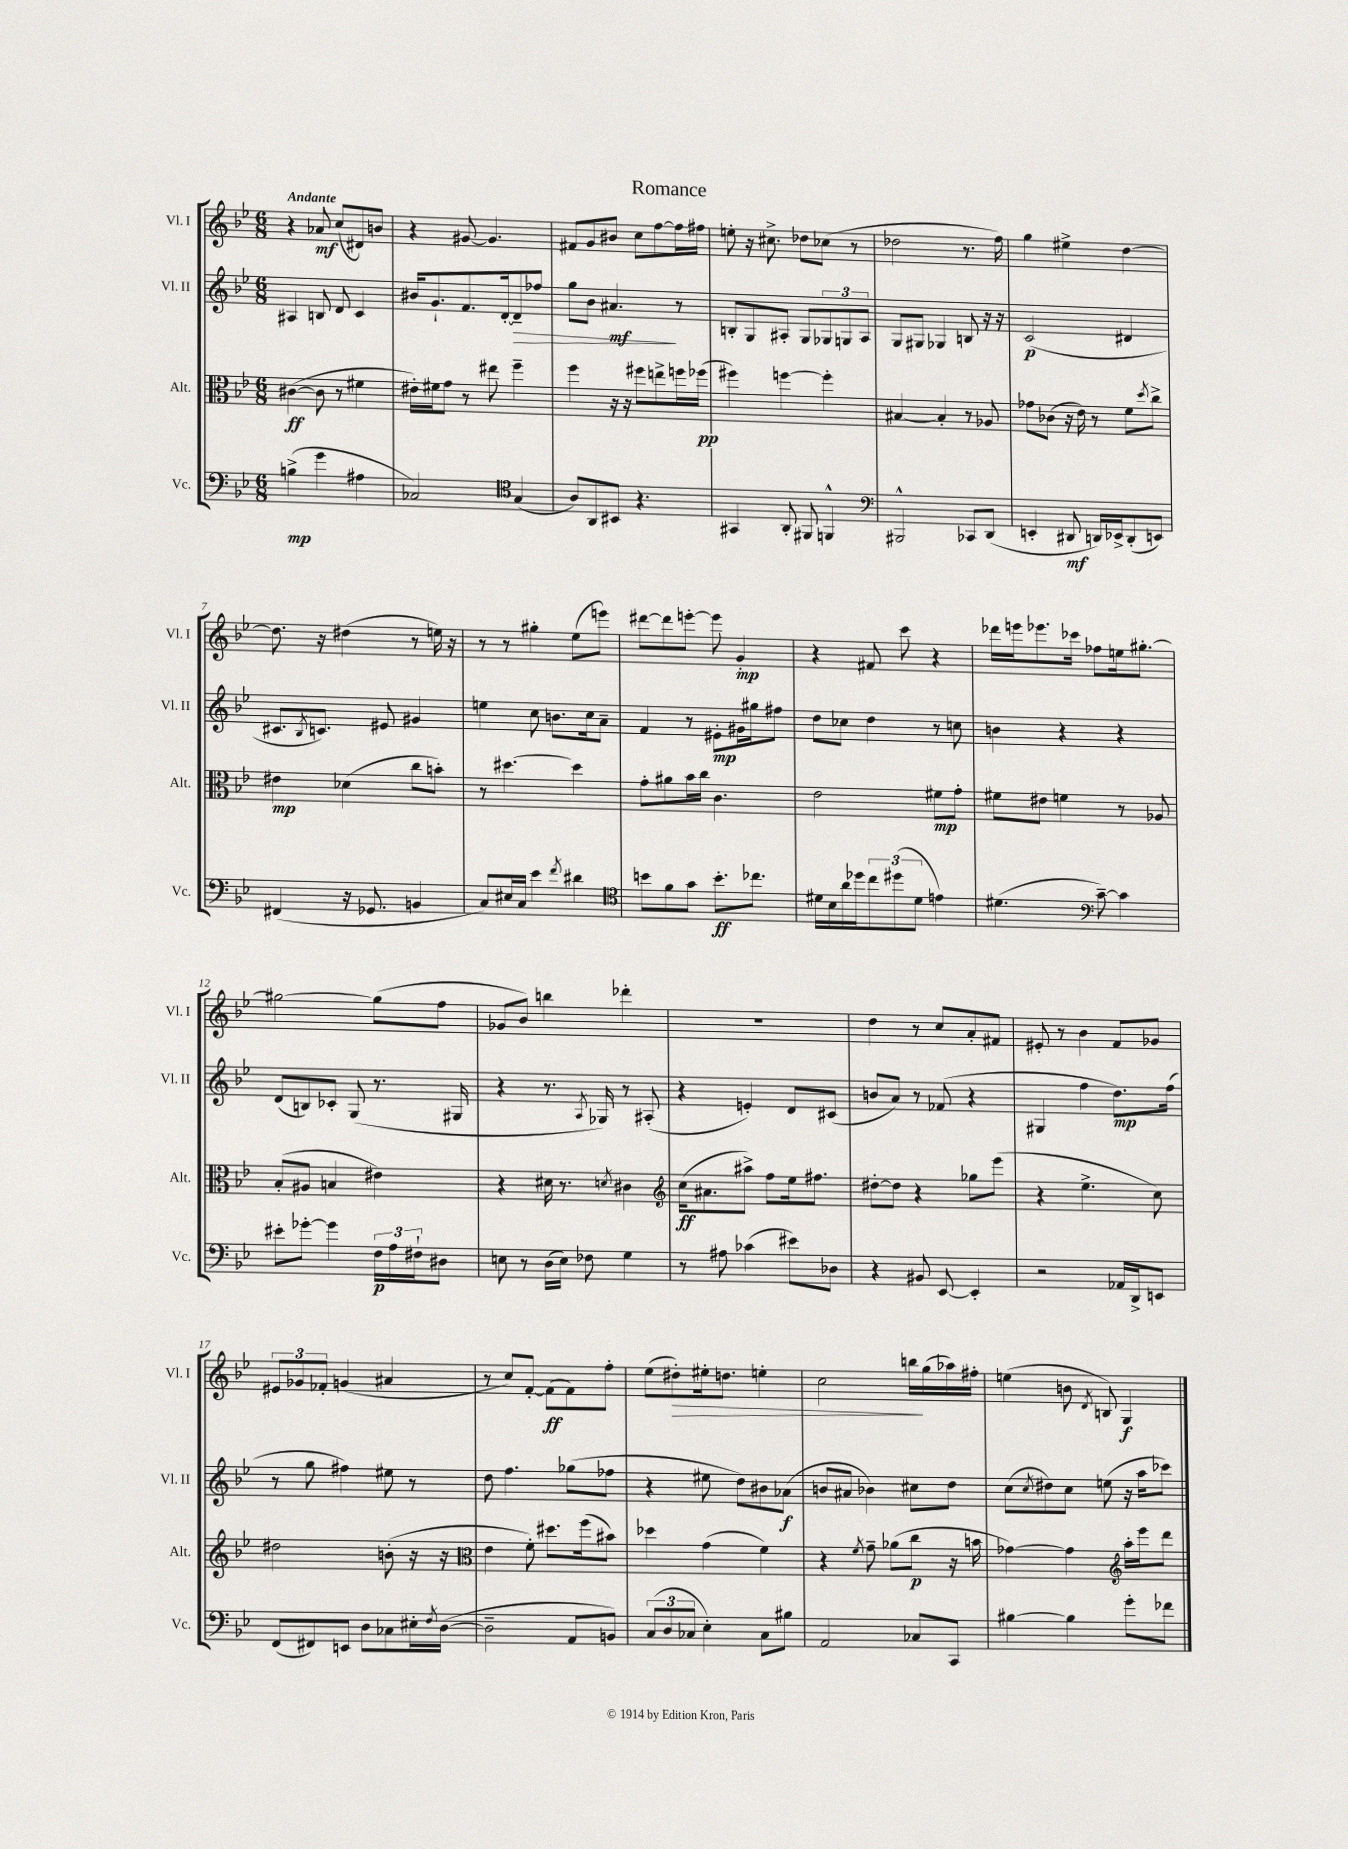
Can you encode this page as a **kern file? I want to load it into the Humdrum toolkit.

**kern	**kern	**kern	**kern
*staff4	*staff3	*staff2	*staff1
*clefF4	*clefC3	*clefG2	*clefG2
*k[b-e-]	*k[b-e-]	*k[b-e-]	*k[b-e-]
*M6/8	*M6/8	*M6/8	*M6/8
(4B^	([4c#	4A#	4r
4g	8c#]	8B	8a-
.	8r	8d	(8cc
4A#	4f#	4c	8d#)
.	.	.	8b
=	=	=	=
2C-)	16e#')	16b#	4r
.	16f#	8.g`	.
.	8g	.	.
.	8r	8.f	[8g#
.	8ee#	.	4.g#]
.	.	[16d'	.
*clefC4	*	*	*
(4G	4ff~	8d~]	.
.	.	8ff-	.
=	=	=	=
8A)	4ff	8gg	8f#
8AA	.	8b-	8g
8BB#	16r	4.a#	8b#
.	16r	.	.
4.r	8ff#	.	8cc
.	8ee^	.	[8ff
.	16ff	8r	16ff]
.	(16ff-	.	16ff#
=	=	=	=
4GG#	4ff#)	8B'	8ee'
.	.	8G	16r
.	.	.	8.cc#^
8AA'	[4ff	8A#'	.
8FF#	.	8G	8dd-
4FF^^	4ff']	12G-	(8cc-
.	.	12G	.
.	.	.	8r
.	.	12A#	.
=	=	=	=
*clefF4	*	*	*
2BBB#^^	[4B#	8G	2dd-
.	.	8G#	.
.	4B#']	4G-	.
8CC-	8r	8B	8.r
(8DD	8A-	16r	.
.	.	16r	16ff)
=	=	=	=
4EE'	8g-	(2c	4gg
.	(8c-	.	.
8DD#	16r	.	4ee#^
.	16e-)	.	.
16DD)	8r	.	.
16EE-^	.	.	.
(8DD'	8f	4d#	[4dd
.	8qdd	.	.
8EE)	8cc^	.	.
=	=	=	=
(4FF#	4e#	8.c#	8.dd]
.	.	8qB-	.
.	.	8.c)	16r
16r	(4d-	.	(4dd#
8.GG-	.	.	.
.	.	8e#	.
4BB	8cc	4g#	8r
.	8b')	.	16ee)
.	.	.	16r
=	=	=	=
8C)	8r	4ee	8r
16E#	[4.dd#	.	8r
16C	.	.	.
4e-	.	8cc	4gg#'
.	.	8.b	.
8qf	.	.	.
4d#	4dd#]	.	(8ee-
.	.	16cc	.
.	.	8a~	8eee)
=	=	=	=
*clefC4	*	*	*
8b	8g'	4f	[8ddd#
8f	8a#	.	8ddd#]
8g	16b-	8r	[8eee'
.	16cc	.	.
8.b'	4.c	8e#'	8eee]
.	.	16g#	4g'
8.cc-	.	16gg#	.
.	.	8ff#	.
=	=	=	=
16d#	2e-	8dd	4r
16B-	.	.	.
16a	.	8cc-	.
16dd-	.	.	.
12cc	.	4dd	8f#
(12dd#	.	.	.
.	.	.	8ccc
12d#	.	.	.
4e)	8f#	8r	4r
.	8g'	8cc	.
=	=	=	=
(4.d#	8f#	4b	16ddd-
.	.	.	16eee
.	8e#	.	8.eee-
.	4f	4r	.
.	.	.	16ccc-
*clefF4	*	*	*
[8c~)	.	.	8ff-
4c]	8r	4r	16ee
.	.	.	[8.gg#'
.	8A-	.	.
=	=	=	=
8e#'	(8B-'	(8d	2gg#_
[8g-'	8A#	8B)	.
4g-]	4B	8c-'	.
.	.	(8G	.
24F	4e#)	8.r	(8gg#]
24A	.	.	.
24F#`	.	.	.
8D#	.	.	8ff
.	.	16G#	.
=	=	=	=
8E	4r	4r	8g-
8r	.	.	8b-)
(16D	16d#	8.r	4bb
16E)	8.r	.	.
8F-	.	.	.
.	.	8qA	.
.	.	16G-)	.
.	8qd	.	.
4G	4c#	8r	4ddd-'
.	.	(8A#'	.
=	=	=	=
*	*clefG2	*	*
8r	(16cc	4r	2.r
.	8.a#	.	.
8A#	.	.	.
(4c-	8aa#^)	4e')	.
.	8ff	.	.
8e#)	16ee-	8d	.
.	8.ff#	.	.
8D-	.	(8c#	.
=	=	=	=
4r	[8dd#'	8b	4dd
.	8dd#]	8a)	.
8BB#	4r	8r	8r
[8EE-	.	(8f-	8cc
4EE-']	8gg-	4r	8a'
.	(8eee-	.	8f#
=	=	=	=
2r	4r	4G#	8e#'
.	.	.	8r
.	4.ee-^	4ff	4b-
16AA-	.	8.dd)	8f
16DD^	.	.	.
8EE	8cc)	.	8g-
.	.	(16ff	.
=	=	=	=
(8FF	2dd#	8r	12e#
.	.	.	12g-
8FF#)	.	8gg	.
.	.	.	12f-'
8EE	.	4ff#)	(4g
8D	.	.	.
8C-	(8b'	8ee#	4a#
16E#'	16r	8r	.
8qF	.	.	.
([16D	16r	.	.
=	=	=	=
*	*clefC3	*	*
2D~]	4e-	8dd	8r
.	.	4.ff	8cc)
.	8f')	.	[8f'
.	8.dd#	.	(8f]
8AA	.	(8gg-	8f)
.	(16ff	.	.
8BB)	8b#)	8ff-	8ff'
=	=	=	=
(12C	4dd-	4r	(8ee-
12D	.	.	.
.	.	.	8dd#')
12C-	.	.	.
4E-')	(4g	8ee#	16ee#'
.	.	.	8.dd
.	.	8dd)	.
8C-	4f)	8b#	4ee'
8B#	.	(8a-	.
=	=	=	=
2AA	4r	8b	2cc
.	.	8a#	.
.	8qf	.	.
.	8g~	4b-)	.
.	(8a-	.	.
8C-	8cc	8cc#	16bb
.	.	.	(16gg
8CC	16r	8dd	16aa-)
.	16b	.	16ff#'
=	=	=	=
[4B#	[4g-)	(8cc	(4ee
.	.	8qcc	.
.	.	8dd#)	.
4B#]	4g-]	8cc	8b
.	.	.	8qd
.	.	(8ee	8B)
*	*clefG2	*	*
8g'	16aa'	16r	4G
.	16eee-	16aa	.
8f-	8ddd	8ccc-)	.
==	==	==	==
*-	*-	*-	*-
